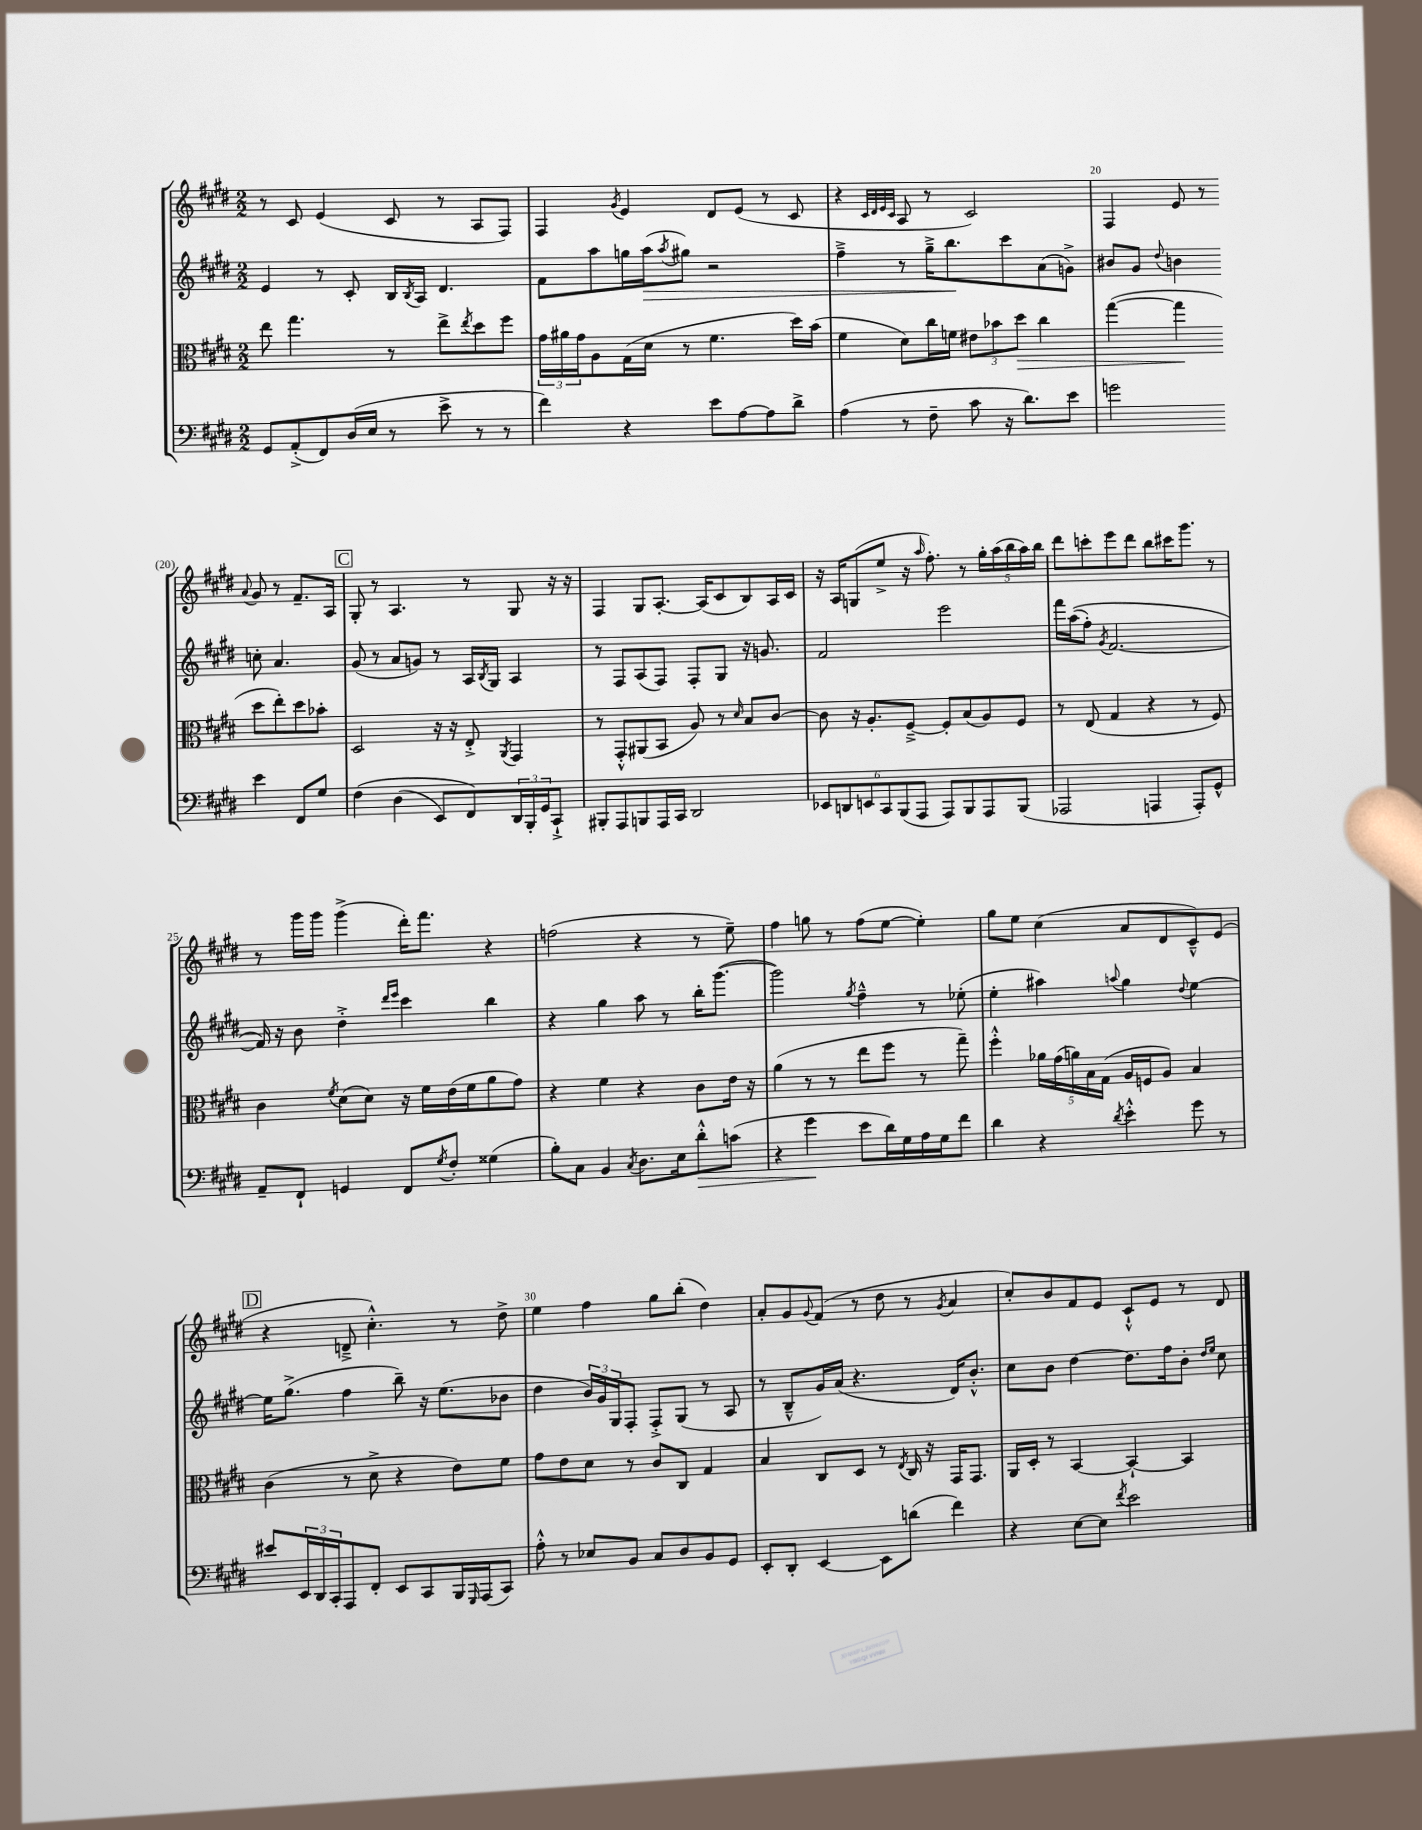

**kern	**kern	**kern	**kern
*staff4	*staff3	*staff2	*staff1
*clefF4	*clefC3	*clefG2	*clefG2
*k[f#c#g#d#]	*k[f#c#g#d#]	*k[f#c#g#d#]	*k[f#c#g#d#]
*M2/2	*M2/2	*M2/2	*M2/2
8GG#	8ee	4e	8r
(8AA'^	4.gg#	.	8c#
8FF#)	.	8r	(4e
(16D#	.	8c#'	.
16E	.	.	.
8r	8r	16B	8c#
.	.	8qB	.
.	.	16A	.
8e^	8ee^	4.d#	8r
.	8qee	.	.
8r	8dd#	.	8A
8r	8ff#	.	8F#)
=	=	=	=
4f#)	24g#	8f#	4F#
.	24a#	.	.
.	24g#	.	.
.	8A	8aa	.
.	.	.	8qg#
4r	(16G#	16gg	4e
.	16d#	(16aa	.
.	.	8qaa	.
.	8r	8gg#)	.
8e	4.f#	2r	8d#
[8A	.	.	(8e
8A]	.	.	8r
8d#^	16dd#)	.	8c#
.	(16b	.	.
=	=	=	=
(4A	4f#	4ff#~^	4r
.	.	.	32qqc#
.	.	.	32qqd#
.	.	.	32qqe
.	.	.	32qqc#
8r	8d#)	8r	8A
8F#~	16cc#	16gg#~^	8r
.	16f	8.bb	.
8c#	12e#	.	2c#)
.	12b-	.	.
16r	.	8ccc#	.
.	12dd#	.	.
8.d#)	.	.	.
.	4cc#	(8a	.
8e	.	8g^)	.
=	=	=	=
2g	([4gg#	8b#	4F#
.	.	8g#	.
.	.	8qqdd#	.
.	4gg#]	4b	8e
.	.	.	8r
.	.	.	8qqa
4e	8dd#	8cc'	8g#
.	8ee')	4.a	8r
8FF#	8dd#	.	8.f#~
8G#	8b-'	.	.
.	.	.	16A
=	=	=	=
&(4F#	2D#	(8g#	8G#'
.	.	8r	8r
(4D#	.	8a	4.A
.	.	8g)	.
8EE)	16r	8r	.
.	16r	.	.
8FF#&)	8E'^	16A	8r
.	.	8qB	.
.	.	16G#	.
.	8qAA	.	.
24DD#	4GG#	4A	8G#
24BBB'	.	.	.
24GG#	.	.	.
8CC#`^	.	.	16r
.	.	.	16r
=	=	=	=
8BBB#'	8r	8r	4F#
8AAA	8GG#'^^	8F#	.
8BBB	(8AA#	(8A	8G#
16AAA	8BB	8F#)	[8.A'
16CC#	.	.	.
2DD#	8A)	8F#'	.
.	.	.	(16A]
.	8r	8G#	8c#
.	16qqd#	.	.
.	8B	16r	8B)
.	.	8.g	.
.	[8c#	.	16A
.	.	.	16c#
=	=	=	=
12EE-	8c#]	2f#	16r
.	.	.	16A
12DD	.	.	.
.	16r	.	(8G
12EE	.	.	.
.	8.A'	.	.
12CC#	.	.	8ee^
(12BBB	.	.	.
.	[8F#~^	.	16r
12AAA	.	.	.
.	.	.	16qqaa
.	.	.	8.ff#')
8AAA)	8F#']	2eee	.
8BBB	(8B	.	8r
8AAA	8A)	.	20gg#'
.	.	.	(20aa
.	.	.	20bb
(8BBB	8F#	.	.
.	.	.	20aa)
.	.	.	20bb
=	=	=	=
2AAA-	8r	16fff#	8ddd#
.	.	&((16aa	.
.	(8E	8ff#')	8ccc'
.	.	8qg#	.
.	4G#	[2.f#	8eee
.	.	.	8ddd#
4AAA	4r	.	8bb
.	.	.	16ccc#
.	.	.	8.ggg#
8AAA')	8r	.	.
8GG#^^	8F#)	.	8r
=	=	=	=
8AA~	4c#	16f#]&)	8r
.	.	16r	.
8FF#`	.	8b	16ggg#
.	.	.	16ggg#
.	8qf#	.	.
4GG	(8d#	4dd#'^	(4ggg#^
.	8d#)	.	.
.	.	16qqddd#	.
.	.	16qqeee	.
8FF#	16r	4ccc#	16ddd#')
.	16f#	.	8.fff#
8qG#	.	.	.
8F#'	(16e	.	.
.	16f#	.	.
(4G##	8a	4bb	4r
.	8g#)	.	.
=	=	=	=
8B')	4r	4r	(2ff
8C#	.	.	.
4BB	4f#	4gg#	.
8qC#	.	.	.
8.D#	4r	8aa	4r
.	.	8r	.
16E	.	.	.
8d#'^^	8c#	16bb'	8r
.	.	([8.ggg#	.
(8c	16e	.	8ee~)
.	16r	.	.
=	=	=	=
4r	(4a	2ggg#])	4ff#
4g#	8r	.	8gg
.	8r	.	8r
.	.	8qgg#	.
8e	8ee	4ff#~^^	(8ff#
16d#)	8ff#	.	[8ee
16G#	.	.	.
16A	8r	8r	4ee'])
16G#	.	.	.
8f#	8gg#~)	(8ee-'	.
=	=	=	=
4d#	4ff#'^^	4ee'	8gg#
.	.	.	8ee
4r	20a-	4aa#)	(4cc#
.	(20g#	.	.
.	20a)	.	.
.	20B	.	.
.	(20G#	.	.
8qd#	.	8qqaa	.
4e'^^	16A	4gg#	8a
.	16F	.	.
.	8A)	.	8d#
.	.	8qqdd#	.
8g#	4B	[4ee	8c#~^^)
8r	.	.	(8e
=	=	=	=
8e#	(4c#	16ee]	4r
.	.	(8.gg#^	.
24EE	.	.	.
24DD#	.	.	.
24CC#'	.	.	.
8AAA	8r	4ff#	8d~^
8FF#'	8d#^	.	4.cc#'^^)
8EE	4r	8bb~)	.
8CC#	.	16r	.
.	.	(8.ee	.
16BBB	8e)	.	8r
16qqGGG#	.	.	.
(16AAA	.	.	.
8CC#)	8f#	8b-	8dd#^
=	=	=	=
8A'^^	8g#	4dd#	4ee
8r	8e	.	.
8E-	8d#	24b)	4ff#
.	.	24g#	.
.	.	24G#	.
8BB	8r	8F#'	.
8C#	8c#	8F#'^	8gg#
8D#	8C#	(8G#	(8bb'
8BB	4G#	8r	4dd#)
8GG#	.	8A	.
=	=	=	=
8EE'	4B	8r	8a'
8DD#'	.	8B~^^	8g#
.	.	.	8qqg#
[4EE	8C#	16g#)	(8f#
.	.	(16a	.
.	8D#	4.r	8r
8EE]	8r	.	8dd#
.	8qE	.	.
(8d	16C#	.	8r
.	16r	.	.
.	.	.	8qg#
4f#)	16GG#	16d#)	4a
.	8.GG#	8.b'^^	.
=	=	=	=
4r	16AA	8cc#	8cc#')
.	16D#'	.	.
.	8r	8b	8b
[8E	[4BB	[4dd#	8f#
8E]	.	.	8e
8qf#	.	.	.
2e	4BB`_	8.dd#]	8c#`^^
.	.	.	8e
.	.	16ff#	.
.	4BB]	8b'	8r
.	.	16qqdd#	.
.	.	16qqee	.
.	.	8cc#	8d#
==	==	==	==
*-	*-	*-	*-
